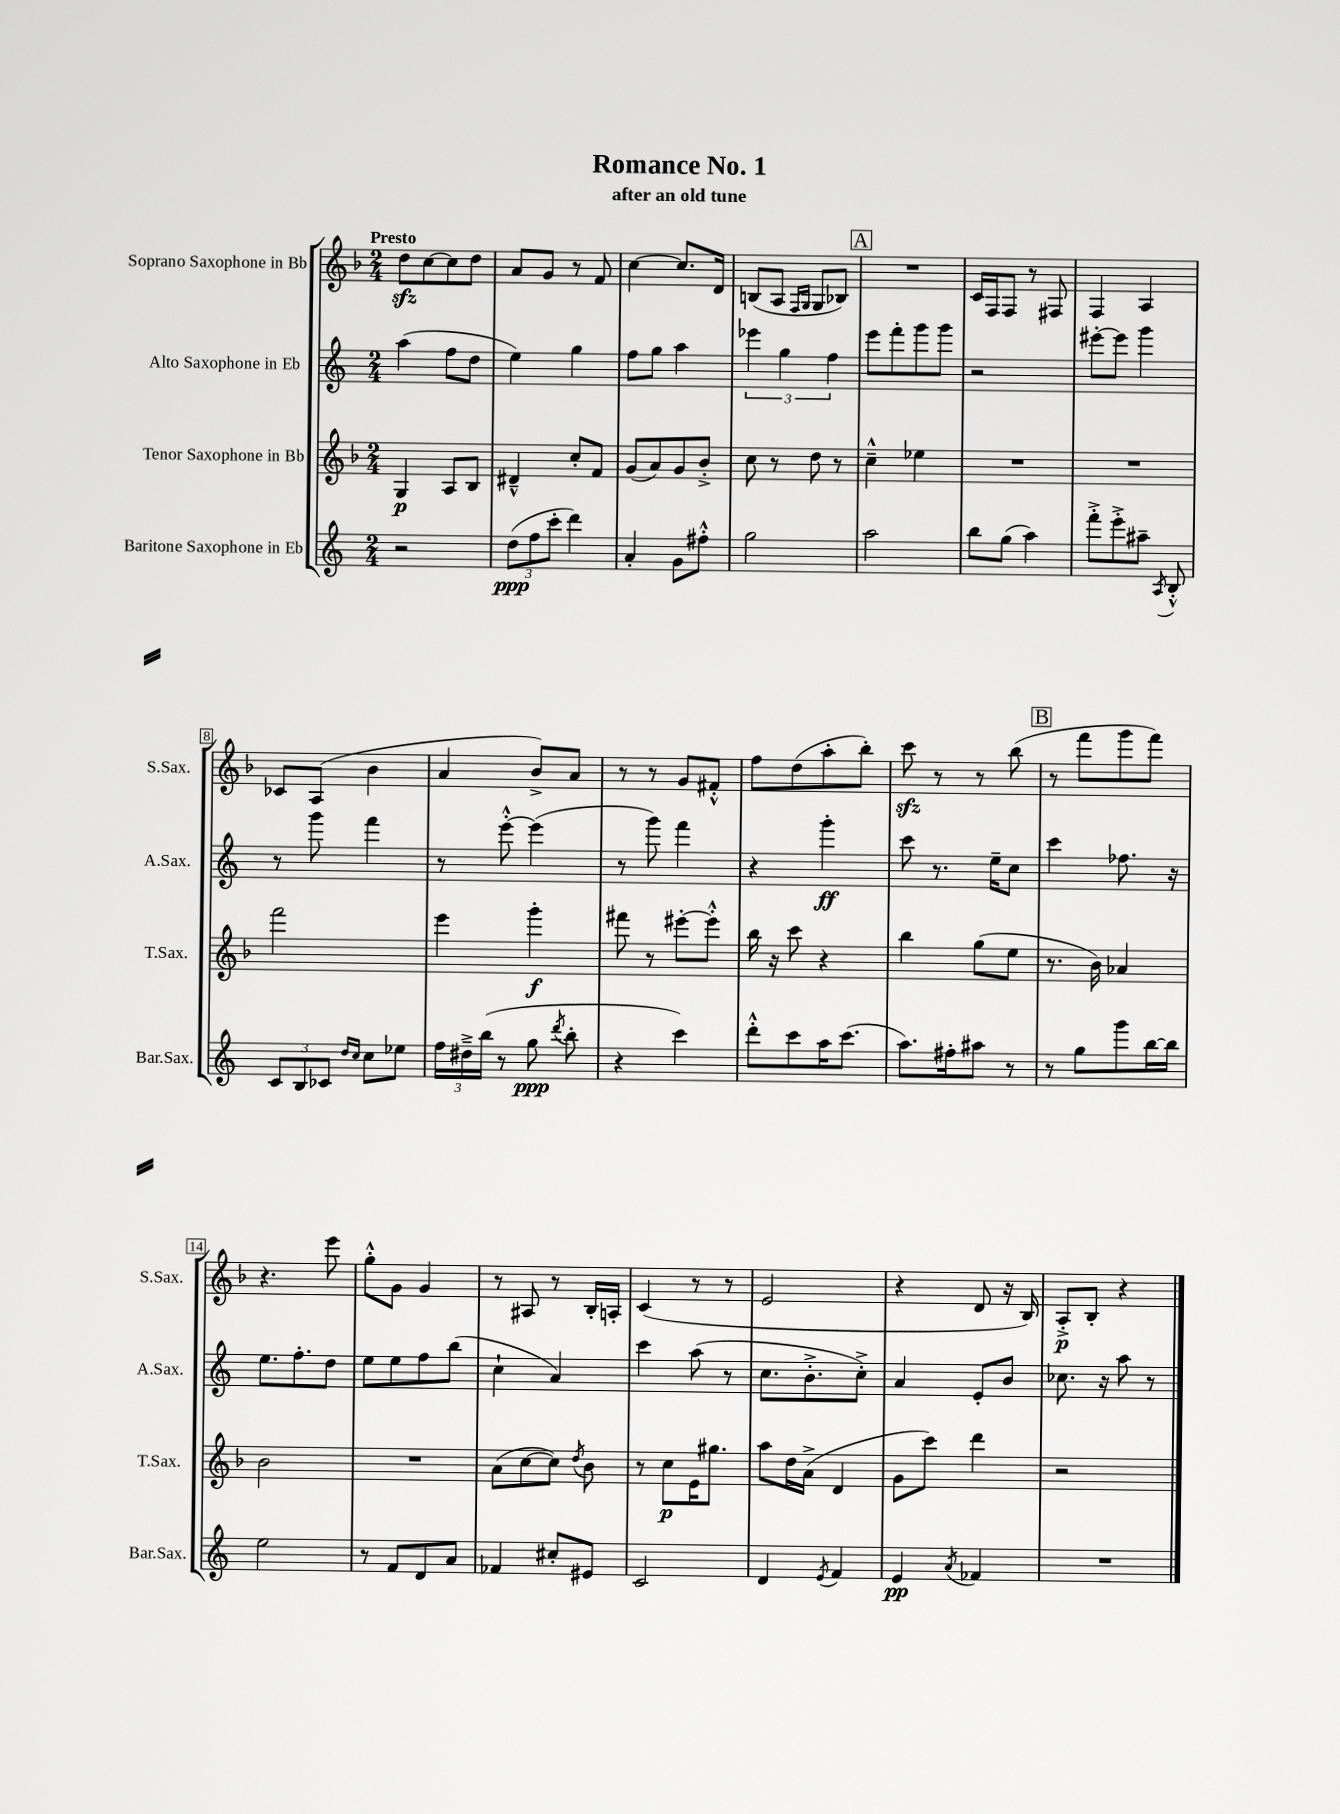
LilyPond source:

\header { title = "Romance No. 1" subtitle = "after an old tune" }
<<
\new StaffGroup <<
\new Staff = "s0" \with { instrumentName = "Soprano Saxophone in Bb" shortInstrumentName = "S.Sax." } {
    \clef treble \key f \major \numericTimeSignature \time 2/4 \tempo "Presto"
    \autoBeamOff d''8[\sfz c''8~ c''8 d''8] |
    a'8[ g'8] r8 f'8 |
    c''4~ c''8.[ d'16] |
    b8[( a8] \grace { f16[ g16] } g8[ bes8]) |
    \mark \markup { \box "A" } R2 |
    c'16[ f16 f8] r8 fis8 |
    f4 a4 |
    ces'8[ a8]( bes'4 |
    a'4 bes'8[->) a'8] |
    r8 r8 g'8[ fis'8]-.-^ |
    f''8[ d''8( a''8-. bes''8]-.) |
    c'''8\sfz r8 r8 bes''8( |
    \mark \markup { \box "B" } r8 f'''8[ g'''8 f'''8]) |
    r4. e'''8 |
    g''8[-.-^ g'8] g'4 |
    r8 ais8 r8 bes16[-. a16]-. |
    c'4( r8 r8 |
    e'2 |
    r4 d'8 r16 bes16) |
    a8[-.->\p bes8]-. r4 \bar "|." |
}
\new Staff = "s1" \with { instrumentName = "Alto Saxophone in Eb" shortInstrumentName = "A.Sax." } {
    \clef treble \key c \major \numericTimeSignature \time 2/4
    \autoBeamOff a''4( f''8[ d''8] |
    e''4) g''4 |
    f''8[ g''8] a''4 |
    \tuplet 3/2 { ees'''4 g''4 f''4 } |
    \mark \markup { \box "A" } e'''8[ f'''8-. g'''8 g'''8] |
    r2 |
    eis'''8[~-. eis'''8] g'''4 |
    r8 g'''8 f'''4 |
    r8 e'''8~-.-^ e'''4( |
    r8 g'''8) f'''4 |
    r4 g'''4-.\ff |
    c'''8 r8. e''16[-- c''8] |
    \mark \markup { \box "B" } c'''4 fes''8. r16 |
    e''8.[ f''8.-. d''8] |
    e''8[ e''8 f''8 b''8]( |
    c''4-! a'4) |
    c'''4 a''8( r8 |
    c''8.[ b'8.-.-> c''8]-.->) |
    a'4 e'8[-. b'8] |
    ces''8. r16 a''8 r8 \bar "|." |
}
\new Staff = "s2" \with { instrumentName = "Tenor Saxophone in Bb" shortInstrumentName = "T.Sax." } {
    \clef treble \key f \major \numericTimeSignature \time 2/4
    \autoBeamOff g4\p a8[ bes8] |
    dis'4---^ c''8[-. f'8] |
    g'8[( a'8) g'8 bes'8]-.-> |
    c''8 r8 d''8 r8 |
    \mark \markup { \box "A" } c''4---^ ees''4 |
    R2 |
    R2 |
    f'''2 |
    e'''4 g'''4-.\f |
    fis'''8 r8 eis'''8[~-. eis'''8]-.-^ |
    bes''16 r16 c'''8 r4 |
    bes''4 g''8[( e''8] |
    \mark \markup { \box "B" } r8. bes'16) aes'4 |
    bes'2 |
    R2 |
    a'8[( c''8~ c''8]) \acciaccatura { d''8 } bes'8 |
    r8 c''8[\p e'16 gis''8.] |
    a''8[ d''16 a'16]->( d'4 |
    g'8[ c'''8]) d'''4 |
    r2 \bar "|." |
}
\new Staff = "s3" \with { instrumentName = "Baritone Saxophone in Eb" shortInstrumentName = "Bar.Sax." } {
    \clef treble \key c \major \numericTimeSignature \time 2/4
    \autoBeamOff r2 |
    \tuplet 3/2 { d''8[\ppp( f''8 c'''8]-. } d'''4) |
    a'4-. g'8[ fis''8]-.-^ |
    g''2 |
    \mark \markup { \box "A" } a''2 |
    b''8[ g''8]( a''4) |
    f'''8[-.-> e'''8-.-> ais''8]-- \acciaccatura { a8 } b8-.-^ |
    \tuplet 3/2 { c'8[ b8 ces'8] } \grace { d''16[ c''16] } c''8[ ees''8] |
    \tuplet 3/2 { f''16[ dis''16---> b''16]( } r8 g''8\ppp \acciaccatura { d'''8 } b''8-. |
    r4 c'''4) |
    d'''8[-.-^ c'''8 a''16 c'''8.]( |
    a''8.[) fis''16-. ais''8] r8 |
    \mark \markup { \box "B" } r8 g''8[ g'''8 b''16~ b''16] |
    e''2 |
    r8 f'8[ d'8 a'8] |
    fes'4 cis''8[-. eis'8] |
    c'2 |
    d'4 \acciaccatura { e'8 } f'4 |
    e'4\pp \acciaccatura { a'8 } fes'4 |
    R2 \bar "|." |
}
>>
>>
\layout { \context { \Score \override BarNumber.stencil = #(make-stencil-boxer 0.1 0.3 ly:text-interface::print) } }
